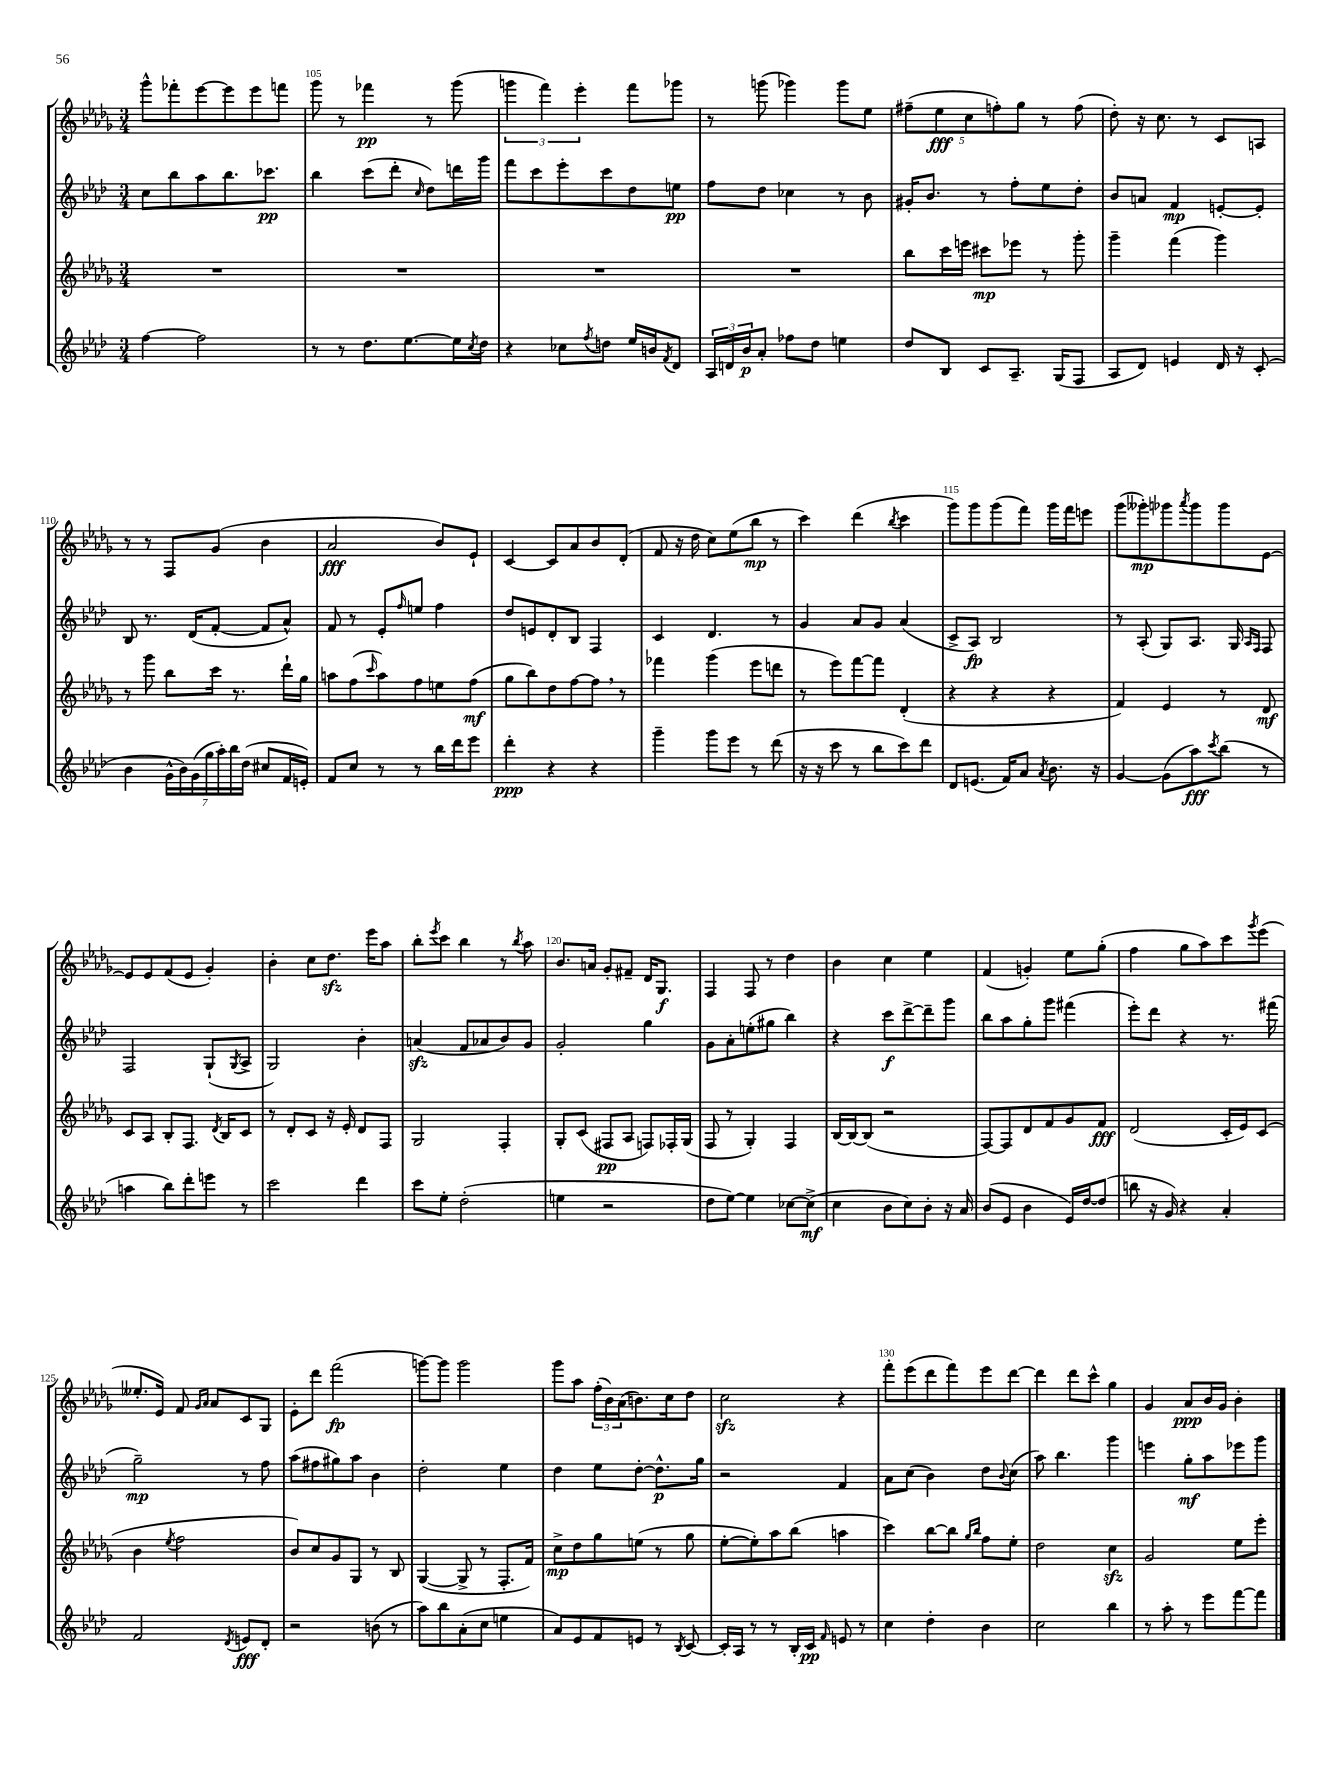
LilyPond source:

<<
\new StaffGroup <<
\new Staff = "s0" {
    \clef treble \key des \major \numericTimeSignature \time 3/4
    ges'''8-^ fes'''8-. ees'''8~ ees'''8 ees'''8 f'''8 |
    ges'''8 r8 fes'''4\pp r8 ges'''8( |
    \tuplet 3/2 { g'''4 f'''4) ees'''4-. } f'''8 ges'''8 |
    r8 g'''8( ges'''4) ges'''8 ees''8 |
    \tuplet 5/4 { fis''8--( ees''8\fff c''8 f''8-.) ges''8 } r8 f''8( |
    des''8-.) r16 c''8. r8 c'8 a8 |
    r8 r8 f8 ges'8( bes'4 |
    aes'2\fff bes'8) ees'8-! |
    c'4~ c'8 aes'8 bes'8 des'8-.( |
    f'8 r16 des''16 c''8) ees''8( bes''8\mp r8 |
    c'''4) des'''4( \acciaccatura { bes''8 } c'''4 |
    ges'''8) ges'''8 ges'''8( f'''8) ges'''16 f'''16 e'''8 |
    ges'''8( geses'''8-.\mp) ges'''8 \acciaccatura { aes'''8 } ges'''8 ges'''8 ees'8~ |
    ees'8 ees'8 f'8( ees'8 ges'4-.) |
    bes'4-. c''8 des''8.\sfz ees'''16 aes''8 |
    bes''8-. \acciaccatura { ees'''8 } c'''8 bes''4 r8 \acciaccatura { bes''8 } aes''8 |
    bes'8. a'16 ges'8-. fis'8-- des'16 ges8.\f |
    f4 f8 r8 des''4 |
    bes'4 c''4 ees''4 |
    f'4( g'4-.) ees''8 ges''8-.( |
    f''4 ges''8 aes''8) c'''8 \acciaccatura { ges'''8 } ees'''8( |
    eeses''8.-. ees'16) f'8 \grace { ges'16 aes'16 } aes'8 c'8 ges8 |
    ees'8-. des'''8 f'''2\fp( |
    g'''8~) g'''8 g'''2 |
    ges'''8 aes''8 \tuplet 3/2 { f''16-.( bes'16) aes'16( } b'8.) c''16 des''8 |
    c''2\sfz r4 |
    f'''8-. ees'''8( des'''8 f'''8) ees'''8 des'''8~ |
    des'''4 des'''8 c'''8-^ ges''4 |
    ges'4 aes'8\ppp bes'16 ges'16 bes'4-. \bar "|." |
}
\new Staff = "s1" {
    \clef treble \key aes \major \numericTimeSignature \time 3/4
    c''8 bes''8 aes''8 bes''8. ces'''8.\pp |
    bes''4 c'''8( des'''8-. \grace { c''16 } des''8) d'''16 g'''16 |
    f'''8 c'''8 ees'''8-. c'''8 des''8 e''8\pp |
    f''8 des''8 ces''4 r8 bes'8 |
    gis'16-. bes'8. r8 f''8-. ees''8 des''8-. |
    bes'8 a'8 f'4\mp e'8~-. e'8-. |
    bes8 r8. des'16( f'8~-. f'8 aes'8-^) |
    f'8 r8 ees'8-. \grace { f''16 } e''8 f''4 |
    des''8 e'8 des'8-. bes8 f4 |
    c'4 des'4. r8 |
    g'4 aes'8 g'8 aes'4( |
    c'8-> aes8\fp) bes2 |
    r8 aes8-.( g8) aes8. g16 \grace { aes16 f16 } f8 |
    f2 g8-!( \acciaccatura { g8 } aes8-> |
    g2) bes'4-. |
    a'4\sfz( f'8 aes'8 bes'8) g'8 |
    g'2-. g''4 |
    g'8 aes'8-. e''8-.( gis''8 bes''4) |
    r4 c'''8\f des'''8~-> des'''8-- g'''8 |
    bes''8 aes''8 g''8-. g'''8 fis'''4( |
    ees'''8-.) des'''8 r4 r8. fis'''16( |
    g''2--\mp) r8 f''8 |
    aes''8( fis''8 gis''8) aes''8 bes'4 |
    des''2-. ees''4 |
    des''4 ees''8 des''8~-. des''8.-^\p g''16 |
    r2 f'4 |
    aes'8 c''8( bes'4) des''8 \appoggiatura { bes'8 } c''8( |
    aes''8) bes''4. g'''4 |
    e'''4 g''8-.\mf aes''8 ees'''8 g'''8 \bar "|." |
}
\new Staff = "s2" {
    \clef treble \key des \major \numericTimeSignature \time 3/4
    R2. |
    R2. |
    R2. |
    R2. |
    bes''8 c'''16 e'''16 cis'''8\mp ees'''8 r8 ges'''8-. |
    ges'''4-- f'''4( ges'''4) |
    r8 ges'''8 bes''8 c'''16 r8. des'''16-! ges''16 |
    a''8 f''8( \grace { c'''16 } a''8) f''8 e''8 f''8\mf( |
    ges''8 bes''8) des''8 f''8~ f''8 \breathe r8 |
    fes'''4 ges'''4( ees'''8 d'''8 |
    r8 ees'''8) f'''8~ f'''8 des'4-.( |
    r4 r4 r4 |
    f'4) ees'4 r8 des'8\mf |
    c'8 aes8 bes8-. f8. \acciaccatura { des'8 } bes16 c'8 |
    r8 des'8-. c'8 r16 ees'16-. des'8 f8 |
    ges2 f4-. |
    ges8-. c'8( fis8\pp aes8 f8) fes16-. ges16( |
    f8 r8 ges4-.) f4 |
    bes16~ bes16~ bes8( r2 |
    f8~) f8 des'8 f'8 ges'8 f'8\fff |
    des'2( c'16-. ees'16) c'8( |
    bes'4 \acciaccatura { ees''8 } f''2 |
    bes'8) c''8 ges'8 ges8 r8 bes8 |
    ges4~( ges8-> r8 f8.-. f'16) |
    c''8->\mp des''8 ges''8 e''8( r8 ges''8 |
    ees''8~-. ees''8-.) aes''8 bes''8( a''4 |
    c'''4) bes''8~ bes''8 \grace { ges''16 bes''16 } f''8 ees''8-. |
    des''2 c''4\sfz |
    ges'2 ees''8 ees'''8-. \bar "|." |
}
\new Staff = "s3" {
    \clef treble \key aes \major \numericTimeSignature \time 3/4
    f''4~ f''2 |
    r8 r8 des''8. ees''8.~ ees''16 \acciaccatura { c''8 } des''16 |
    r4 ces''8 \acciaccatura { f''8 } d''8 ees''16 b'16 \acciaccatura { f'8 } des'8 |
    \tuplet 3/2 { aes16 d'16 bes'16\p } aes'8-. fes''8 des''8 e''4 |
    des''8 bes8 c'8 aes8.-- g16( f8 |
    aes8 des'8) e'4 des'16 r16 c'8-.( |
    bes'4 \tuplet 7/4 { g'16-^ bes'16) g'16( g''16 aes''16-.) bes''16 des''16( } cis''8 f'16 e'16-.) |
    f'8 c''8 r8 r8 bes''16 des'''16 ees'''8 |
    des'''4-.\ppp r4 r4 |
    g'''4-- g'''8 ees'''8 r8 des'''8( |
    r16 r16 c'''8 r8 bes''8 c'''8) des'''8 |
    des'8 e'8.( f'16) aes'8 \acciaccatura { aes'8 } bes'8. r16 |
    g'4~ g'8( aes''8\fff) \acciaccatura { c'''8 } bes''8( r8 |
    a''4 bes''8) des'''8-. e'''8 r8 |
    c'''2 des'''4 |
    c'''8 ees''8-. des''2-.( |
    e''4 r2 |
    des''8 ees''8~) ees''4 ces''8~ ces''8->\mf( |
    c''4 bes'8 c''8) bes'8-. r16 aes'16 |
    bes'8( ees'8 bes'4 ees'16) des''16~ des''8( |
    b''8 r16 g'16) r4 aes'4-. |
    f'2 \acciaccatura { des'8 } e'8\fff des'8-. |
    r2 b'8( r8 |
    aes''8) bes''8 aes'8-.( c''8 e''4 |
    aes'8) ees'8 f'8 e'8 r8 \acciaccatura { bes8 } c'8~ |
    c'16-. aes16 r8 r8 bes16-. c'16\pp \grace { f'16 } e'8 r8 |
    c''4 des''4-. bes'4 |
    c''2 bes''4 |
    r8 aes''8-. r8 ees'''8 f'''8~ f'''8 \bar "|." |
}
>>
>>
\layout { \context { \Score currentBarNumber = #104 \override BarNumber.break-visibility = ##(#f #t #t) barNumberVisibility = #(every-nth-bar-number-visible 5) } }
